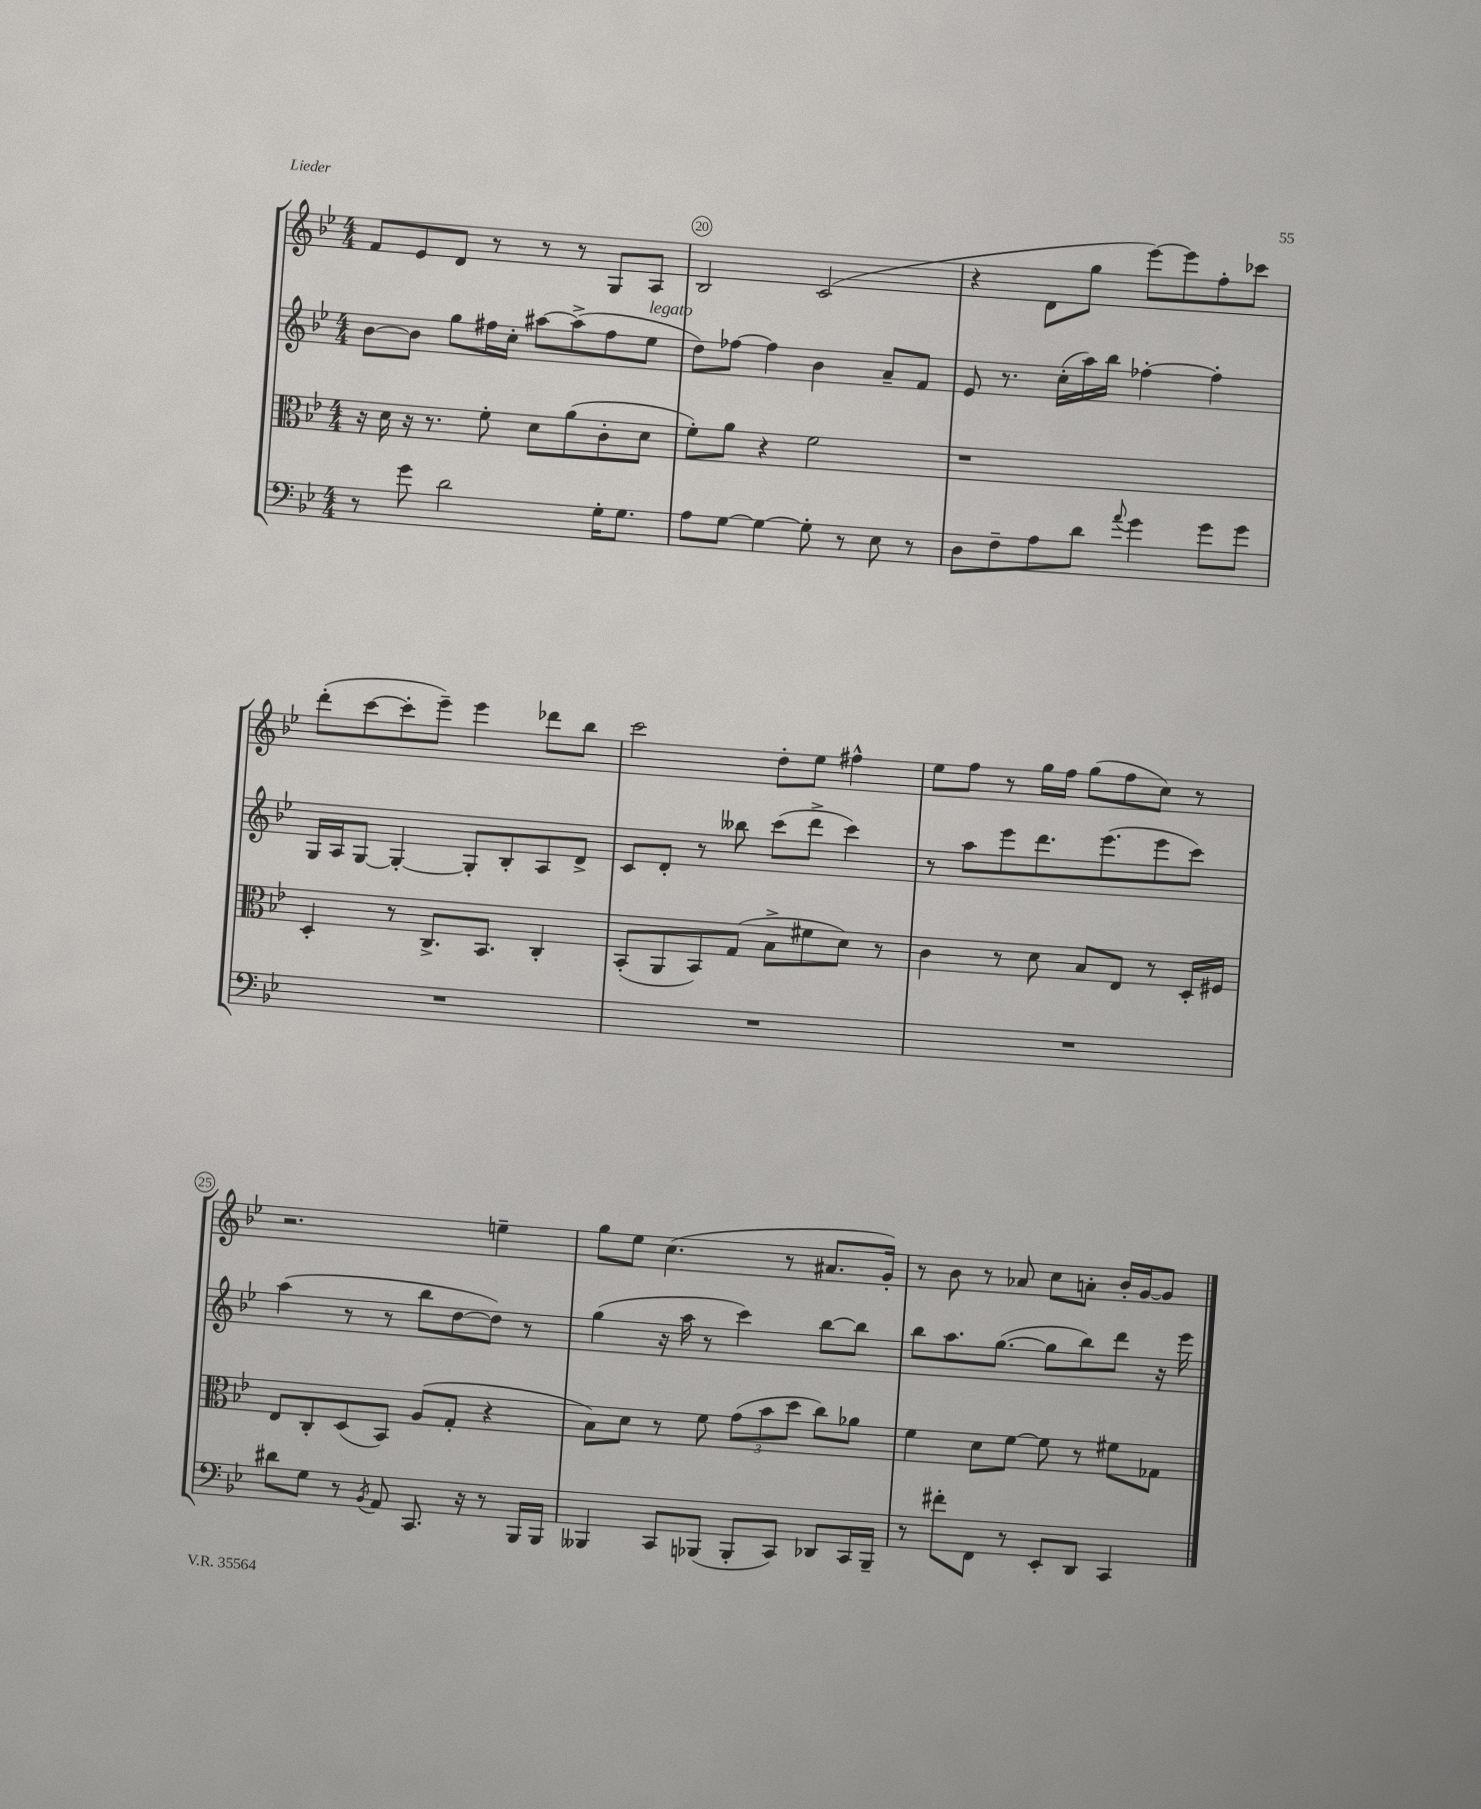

**kern	**kern	**kern	**kern
*staff4	*staff3	*staff2	*staff1
*clefF4	*clefC3	*clefG2	*clefG2
*k[b-e-]	*k[b-e-]	*k[b-e-]	*k[b-e-]
*M4/4	*M4/4	*M4/4	*M4/4
8r	16r	[8b-\L	8f/L
.	16d\	.	.
8g\	16r	8b-\]J	8e-/
.	8.r	.	.
2d\	.	8gg\L	8d/J
.	8f'\	16ff#\L	8r
.	.	16cc'\JJ	.
.	8d\L	[8aa#\L	8r
.	(8a\	(8aa#^\]	8r
16G'\LK	8c'\	8ff#\	8G/L
8.G\J	.	.	.
.	8d\J	8ee-\J	8A/J
=	=	=	=
8A\L	8f'\L)	8dd\L)	2B-/
[8G\J	8a\J	[8ff-\J	.
4G\_	4r	4ff-\]	.
8G'\]	2f\	4b-\	(2c/
8r	.	.	.
8E-\	.	8a~/L	.
8r	.	8f/J	.
=	=	=	=
8D\L	1r	8e-/	4r
8F~\	.	8.r	.
8A\	.	.	8d\L
.	.	(16cc'\LL	.
8d\J	.	16aa\)	8gg\J
.	.	16bb-\JJ	.
8qqa/	.	.	.
4g\	.	[4ff-'\	[8eee-\L)
.	.	.	8eee-\]
8g\L	.	4ff-'\]	8ff'\
8g\J	.	.	8ccc-\J
=	=	=	=
1r	4D'/	16G/LL	(8ddd'\L
.	.	16A/J	.
.	.	[8G/J	[8ccc\
.	8r	4G'/_	8ccc'\]
.	8.C^/L	.	8eee-~\J)
.	.	8G'/]L	4eee-\
.	8.BB-/J	.	.
.	.	8B-'/	.
.	4C'/	8A/	8ddd-\L
.	.	8d^/J	8bb-\J
=	=	=	=
1r	(8BB-'/L	8c/L	2ccc\
.	8AA/	8d'/J	.
.	8BB-/)	8r	.
.	(8G/J	8bb--\	.
.	8B-^\L	(8ccc\L	8dd'\L
.	8f#\	8ddd^\J	8ee-\J
.	8d\J)	4ccc\)	4ff#^^\
.	8r	.	.
=	=	=	=
1r	4c\	8r	8ee-\L
.	.	8aa\L	8ff\J
.	8r	8eee-\	8r
.	8d\	8.ddd\	16gg\LL
.	.	.	16ff\JJ
.	8B-/L	.	(8gg\L
.	.	(8.eee-\	.
.	8E-/J	.	8ff\
.	8r	8eee-\	8cc\J)
.	16D'/LL	8ccc\J)	8r
.	16F#/JJ	.	.
=	=	=	=
8d#\L	8E-/L	(4aa\	2.r
8G\J	8C'/	.	.
8r	(8D/	8r	.
8qBB-/	.	.	.
8AA/	8BB-/J)	8r	.
8.CC/	(8A/L	8bb-\L	.
.	8G'/J	[8dd\	.
16r	.	.	.
8r	4r	8dd\]J)	4ee~\
16BBB-/LL	.	8r	.
16BBB-/JJ	.	.	.
=	=	=	=
4BBB--/	8B-\L)	(4gg\	8gg\L
.	8d\J	.	8ee-\J
8CC/L	8r	16r	(4.cc\
.	.	16aa\	.
(8BBB-/J	8f\	8r	.
8BBB-'/L	(12g\L	4ccc\)	.
.	12b-\	.	.
8CC/J)	.	.	8r
.	12dd\J	.	.
8DD-/L	8cc\L)	[8bb-\L	8.a#/L
16CC/L	8a-\J	8bb-\]J	.
16BBB-~/JJ	.	.	16g'/Jk)
=	=	=	=
8r	4f\	8bb-\L	8r
8f#'\L	.	8.aa\	8b-\
8FF\J	8d\L	.	8r
.	.	([8.gg\J	.
8r	[8f\J	.	8a-/
8EE-'/L	8f\]	8gg\]L	8cc\L
8DD/J	8r	8bb-\)	8a'\J
4CC/	8f#\L	8ddd\J	16b-'/LL
.	.	.	[16g/J
.	8G-\J	16r	8g/]J
.	.	16eee-\	.
==	==	==	==
*-	*-	*-	*-
